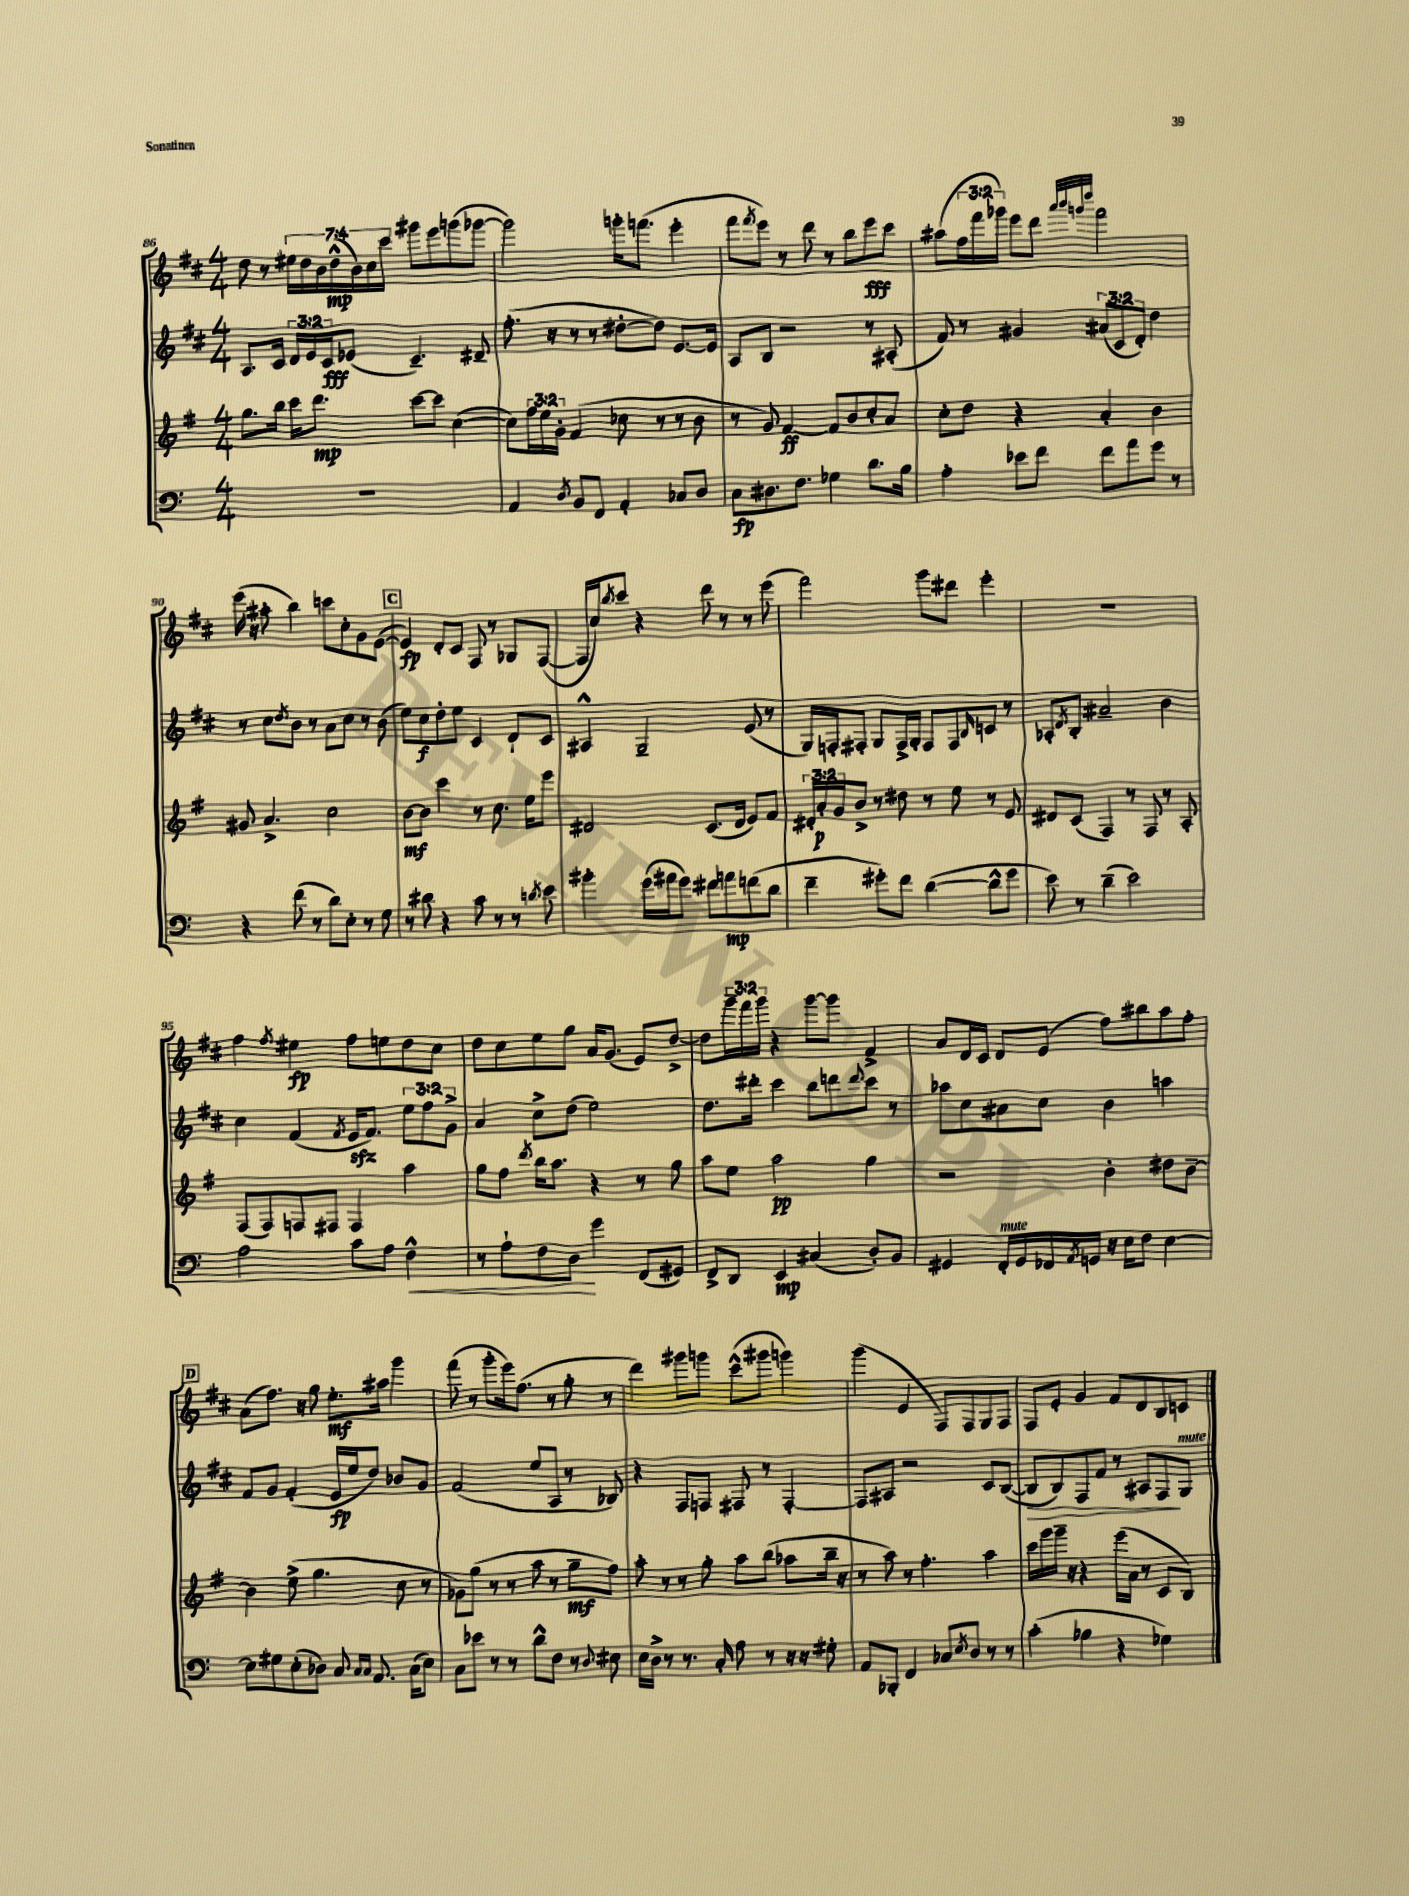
<<
\new StaffGroup <<
\new Staff = "s0" {
    \clef treble \key d \major \numericTimeSignature \time 4/4 \override Staff.TupletNumber.text = #tuplet-number::calc-fraction-text
    d''8 r8 \tuplet 7/4 { eis''16 d''16 b'16 d''16-^\mp( b'16) cis''16 cis'''16 } gis'''8 e'''8 g'''8( ges'''8~ |
    ges'''2) g'''16-. f'''8.( e'''4-. |
    fis'''8 \acciaccatura { fis'''8 } e'''8) r8 d'''8 r8 b''8 e'''8\fff cis'''8 |
    ais''8( \tuplet 3/2 { fis''16 fis'''16 ges'''16) } e'''8 d'''8 \grace { a'''32 b'''32 g'''32 d''''32 } fis'''2 |
    e'''16( r16 ais''8-. b''4) c'''8 cis''8-. g'8 e'8~( |
    \mark \markup { \box "C" } e'4\fp) d'8-. cis'8 fis8 r8 ges8 fis8~( |
    fis16 cis''16) \acciaccatura { b''8 } cis'''8 r4 d'''8 r8 r8 e'''8( |
    fis'''2) g'''8 dis'''8 e'''4-. |
    R1 |
    fis''4 \acciaccatura { fis''8 } eis''4\fp fis''8 e''8 d''8 cis''8 |
    d''8 cis''8 e''8 g''8 a'16 g'8.( e'8) d''8~-> |
    d''8 \tuplet 3/2 { g'''16-- fis'''16 g'''16 } r4 g'''8~ g'''8 fis'4-> |
    a'8 d'16 cis'16 d'8 e'8( fis''8) bis''8 a''8 fis''8-. |
    \mark \markup { \box "D" } a'8( fis''8.) r16 g''8 e''8.-.\mf ais''16 g'''4 |
    fis'''8( r8 g'''8-. e'''16) fis''8.( r8 g''8-. r8 |
    d'''4) gis'''8 g'''8 cis'''8-^( gis'''8 g'''4) |
    g'''4( e'4 fis8) fis8 g8 fis8 |
    fis8 e'8-. g'4 fis'8 d'8 b8 c'8 \bar "|." |
}
\new Staff = "s1" {
    \clef treble \key d \major \numericTimeSignature \time 4/4 \override Staff.TupletNumber.text = #tuplet-number::calc-fraction-text
    a8. cis'16 \tuplet 3/2 { d'16 e'16 cis'16\fff } ees'8( cis'4.--) dis'8-- |
    fis''8.-.( r16 r8 r8 dis''8~-. dis''8) e'8.~ e'16 |
    a8 b8 r2 r8 ais8-.( |
    fis'8) r8 gis'4 \tuplet 3/2 { ais'8( cis'8 d'8-.) } d''4 |
    r8 cis''8 \acciaccatura { d''8 } b'8 r8 a'8 cis''8 r8 b'8( |
    \mark \markup { \box "C" } e''8) cis''8\f d''8-. e''8 cis'4 d'8-! cis'8 |
    ais4-^ g2-- e'8( r8 |
    g16) f16-. fis8-. g8 fis16-> g16-. fis8 fis8 \grace { b16 } c'8 r8 |
    aes8-. \acciaccatura { d'8 } b8-. ais'2-- b'4 |
    cis''4 fis'4( \acciaccatura { fis'8 } e'16\sfz fis'8.) \tuplet 3/2 { e''8 fis''8 g'8-> } |
    a'4 cis''8-> d''8( e''2) |
    d''8. dis'''16-. cis'''4 b''8 d'''8 \appoggiatura { d'''8 } cis'''8 r8 |
    aes''8 cis''8 ais'8 cis''8 b'4 a''4 |
    \mark \markup { \box "D" } fis'8 g'8 fis'4-.( e'16\fp e''16 d''8) bes'8 g'8 |
    fis'2( e''8 a8 r8 bes8) |
    r4 fis8 f8 fis8 r8 fis4~-. |
    fis8 ais8 r2 cis'8 b8~( |
    b8\> b8) fis8 fis'8 r8 ais8 fis8\! g8^\markup { \italic "mute" } \bar "|." |
}
\new Staff = "s2" {
    \clef treble \key g \major \numericTimeSignature \time 4/4 \override Staff.TupletNumber.text = #tuplet-number::calc-fraction-text
    g''8. b''16 c'''16 d'''8.\mp c'''8~ c'''8 c''4~( |
    c''8) \tuplet 3/2 { fis''16 e''16 g'16-. } fis'4( ces''8 r8 r8 b'8 |
    r8 g'8) fis'4~\ff fis'8 b'8 c''8-. a'8 |
    c''8-. d''8 r4 a'4-. b'4 |
    gis'8 a'4.-> c''2 |
    \mark \markup { \box "C" } b'8~\mf b'8 c'''4 r8 c''8. e''16 e'''8 |
    dis'2 c'8.( dis'16 e'8) fis'8 |
    \tuplet 3/2 { dis'16-. a'16-.\p g'16 } b'8-> r8 dis''8 r8 e''8 r8 e'8 |
    dis'8 c'8( fis4) r8 fis8 r8 a8-. |
    fis8( fis8) f8 fis8 fis4 a''4 |
    g''8 fis''8 \acciaccatura { d'''8 } b''16 a''8. r4 r8 g''8 |
    a''8 e''8 a''2\pp g''4 |
    r2 b'4-. dis''8 b'8~-- |
    \mark \markup { \box "D" } b'4 e''8->( g''4. c''8 r8 |
    ges'8) g''8( r8 r8 a''8 r8 g''8--\mf fis''8) |
    a''8-. r8 r8 g''8-. a''8 b''8( aes''8 b''16-- r16 |
    r8 a''8) r8 fis''4.-. a''4 |
    c'''16 g'''16 g'''16-- r16 r4 e'''16( a'16 r8 c'8 b8) \bar "|." |
}
\new Staff = "s3" {
    \clef bass \key c \major \numericTimeSignature \time 4/4
    R1 |
    a,4 \acciaccatura { d8 } b,8 f,8 a,4-. ces8 d8 |
    c8\fp dis8. f8. ges4 d'8. b16 |
    a4-. ees'8 f'8 f'8 a'8 g'8 r8 |
    r4 f'8( r8 d'8) e8-. r8 g8 |
    \mark \markup { \box "C" } r8 dis'8 r4 c'8 r8 r8 \acciaccatura { d'8 } e'8 |
    bis'4-. g'16( ais'16 g'8) fis'8 a'8\mp f'8( d'8 |
    f'4-- gis'8-.) f'8 d'4~( d'8-^ gis'8 |
    e'8) r8 d'4--( e'2) |
    a2 c'8 a8 f4-^\< |
    r8 a8-! f8 d8\! g'4 f,8( gis,8) |
    f,8-> d,8 e,4\mp cis4( d8-.) b,8 |
    gis,4 f,16-.^\markup { \italic "mute" } gis,16 fes,16 \acciaccatura { a,8 } g,16 r16 e16 f8 e4~ |
    \mark \markup { \box "D" } e8 gis8 e8-.( des8) c8 \grace { c16 c16 } a,8. c16( e8) |
    c8 ees'8 r8 r8 d'8-^ f8 r8 \appoggiatura { d8 } eis8 |
    e16 d16-> r8 r8. c16-. a8 r8 r16 r16 gis8-. |
    a,8 bes,,8-. f,4 ces8 \acciaccatura { e8 } d8 r8 r8 |
    c'4-.( bes4 r4 ges4) \bar "|." |
}
>>
>>
\layout { \context { \Score currentBarNumber = #86 } }
